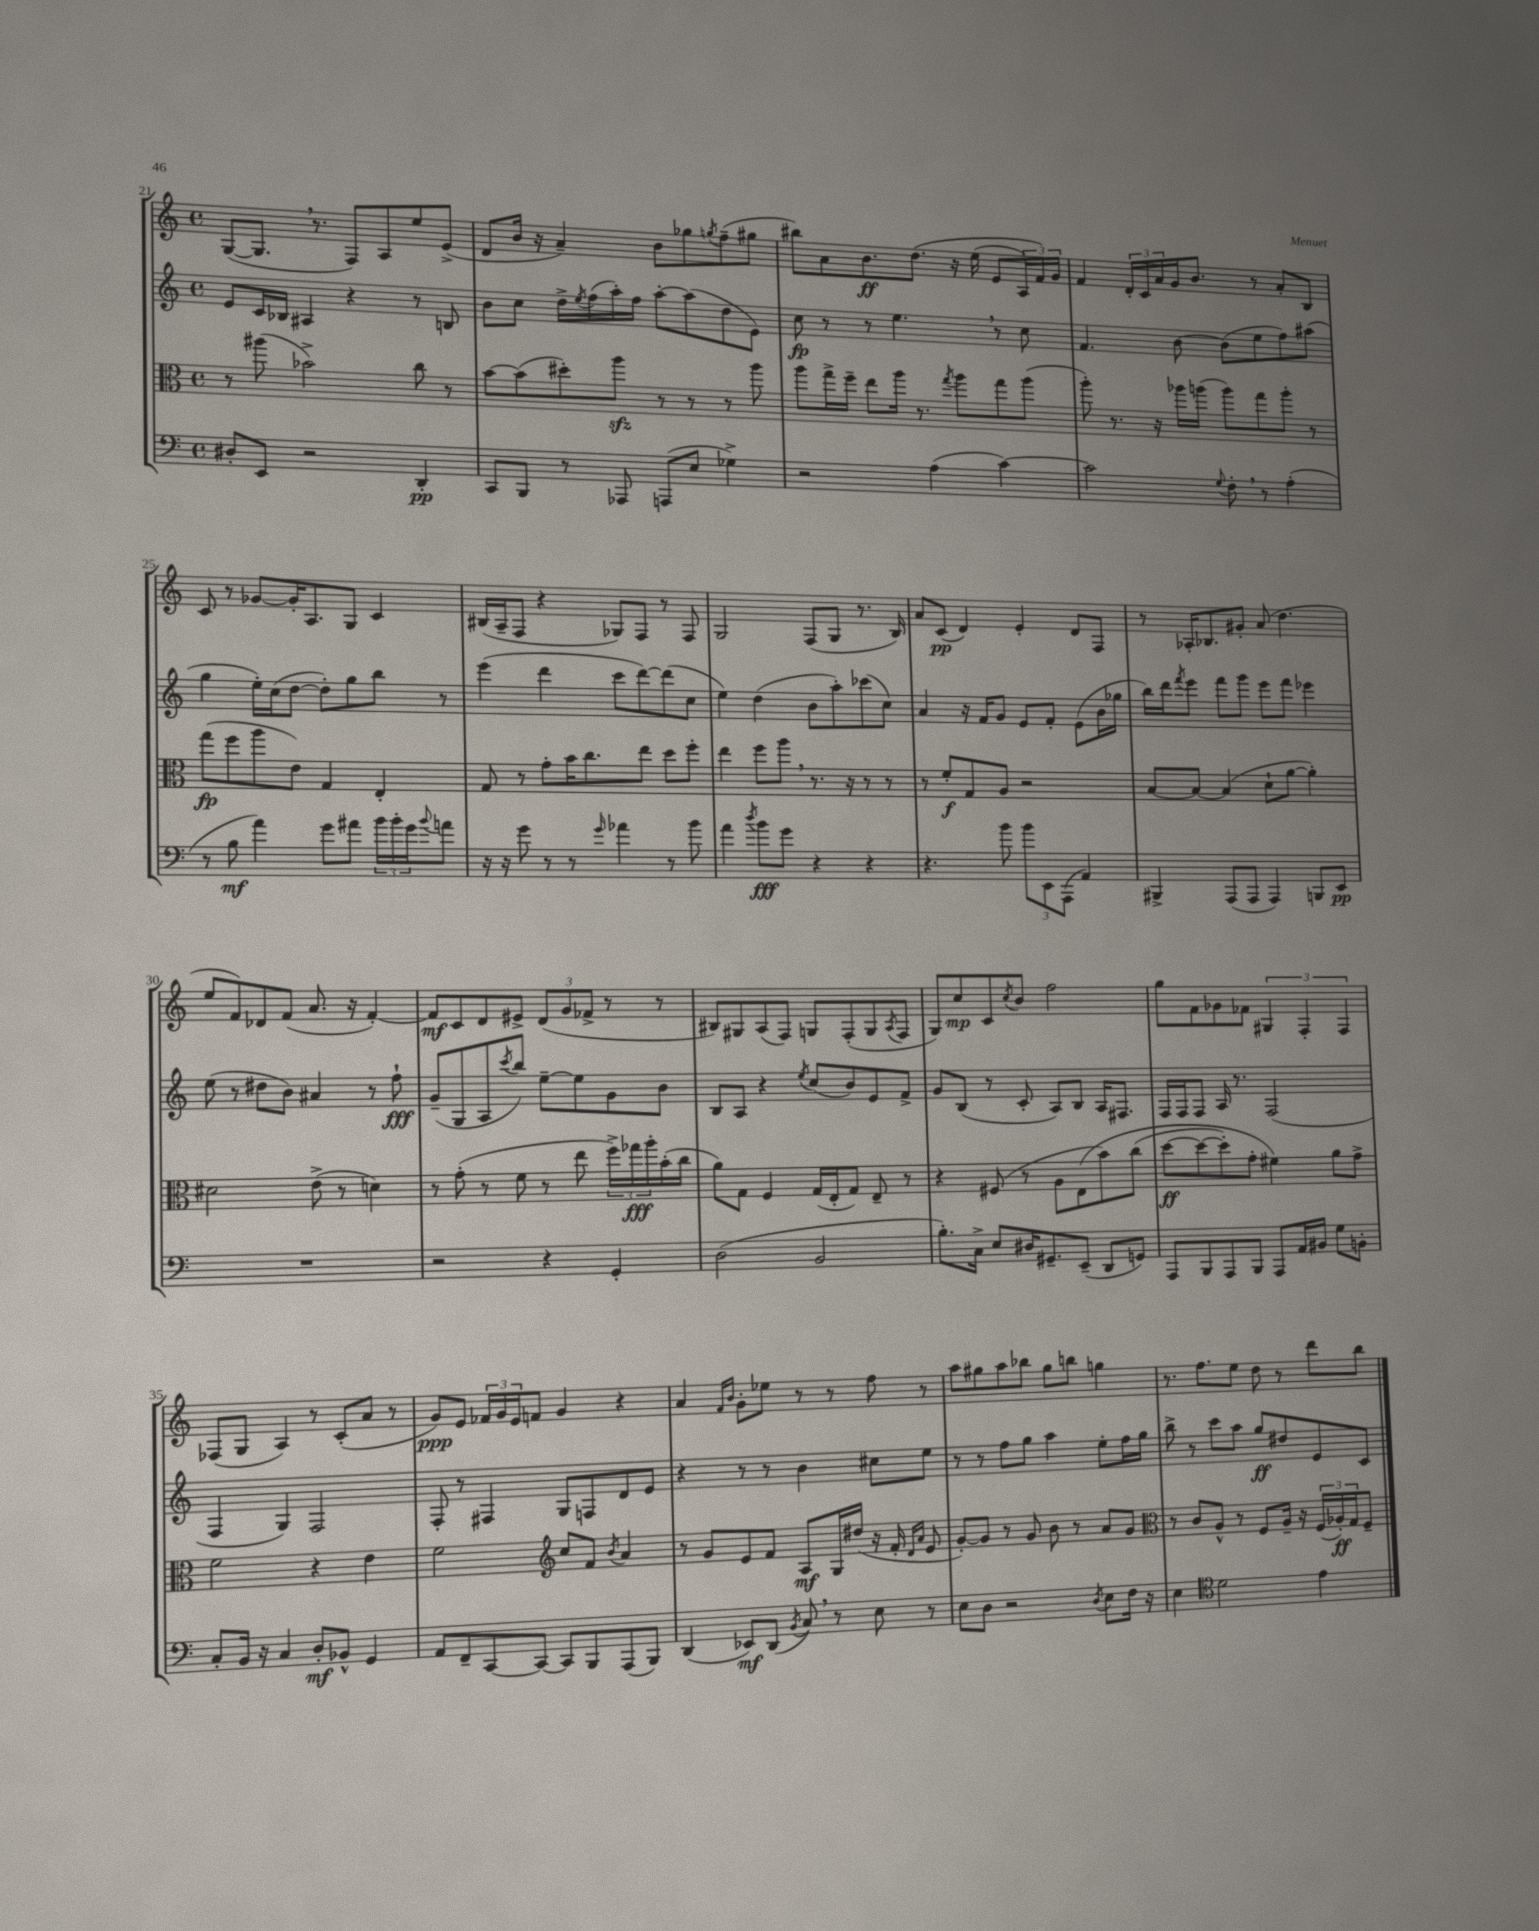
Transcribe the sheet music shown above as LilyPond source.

<<
\new StaffGroup <<
\new Staff = "s0" {
    \clef treble \key c \major \defaultTimeSignature \time 4/4
    g8~( g8. \breathe r8. f8) a8 e''8 e'8->( |
    d'8 b'16 r16 a'4--) b'8 ges''8 \acciaccatura { g''8 } f''8--( gis''8 |
    bis''8) a'8 b'8.\ff d''8.\( r16 e''16( e'8 \tuplet 3/2 { a16) f'16\) g'16 } |
    f'4 \tuplet 3/2 { d'16-. c'16 a'16 } g'16 b'8. r8 a'8-. b8 |
    c'8 r8 ges'8~ ges'16-. a8. g8 c'4 |
    bis16( a16-- f8 r4 ges8) f8 r8 f8 |
    g2 f8( g8 r8. b16) |
    a'8 c'8\pp( d'4) e'4-. d'8 f8 |
    r8 aes16-. bes8. gis'8-. a'8( d''4. |
    e''8 f'8) des'8 f'8( a'8. r16 f'4~-.) |
    f'8\mf c'8 d'8 eis'8-> \tuplet 3/2 { d'8( g'8 fes'8-> } r8 r8 |
    bis8) gis8 a8( f8) g8 f8-.( g8 \acciaccatura { a8 } f8 |
    g8) c''8\mp c'8 \acciaccatura { c''8 } b'8 f''2 |
    g''8 f'8 ges'8 fes'8 \tuplet 3/2 { gis4 f4-. f4 } |
    fes8( g8 a4) r8 c'8-.( a'8 r8 |
    g'8\ppp) e'8 \tuplet 3/2 { fes'16 g'16 e'16 } f'8 g'4 r4 |
    a'4 \grace { f'16 b'16 } g'8-. ees''8 r8 r8 f''8 r8 |
    a''8 gis''8 a''8 bes''8 gis''8 b''8 g''4 |
    r8. f''8. e''8 d''8 r8 d'''8 b''8 \bar "|." |
}
\new Staff = "s1" {
    \clef treble \key c \major \defaultTimeSignature \time 4/4
    e'8 c'16 bes16 ais4 r4 r8 b8 |
    b'8 c''8 d''16-> \acciaccatura { e''8 } f''16( a''16-.) f''16 a''8~-. a''8( d''8 e'8) |
    c''8\fp r8 r8 e''4. \breathe r8 c''8 |
    f'4. b'8~ b'8( e''8 f''8) ais''8( |
    g''4 e''16-.) c''16( d''8~ d''8-.) g''8 b''8 r8 |
    e'''4( d'''4 c'''8 d'''8~) d'''8( c''8 |
    e''4) d''4( b'8 a''8-.) ces'''8( c''8) |
    a'4 r16 f'16 g'8 e'8 f'8-. e'8( b'16 ges''16 |
    b''16) d'''16 \acciaccatura { f'''8 } e'''8 f'''8 g'''8 e'''8 f'''8 ees'''4 |
    e''8( r8 dis''8 b'8) ais'4 r8 f''8-!\fff |
    g'8--( g8 a8 \acciaccatura { c'''8 } b''8) e''8~-- e''8 g'8 b'8 |
    b8 a8 r4 \acciaccatura { e''8 } c''8( b'8) e'8 f'8-> |
    g'8 b8( r8 c'8-. a8) b8 a16 fis8. |
    f16 f16 f8 a16 r8. f2( |
    f4 g4) f2 |
    f8-. r8 fis4 g8 f8 d'8 e'8 |
    r4 r8 r8 b'4 cis''8 e''8 |
    r8 r8 f''8 g''8 a''4 e''8-. f''16 g''16 |
    b''8-> r8 c'''8 a''8 g''8\ff dis''8 e'8 c'8 \bar "|." |
}
\new Staff = "s2" {
    \clef alto \key c \major \defaultTimeSignature \time 4/4
    r8 ais''8( bes'2->) c''8 r8 |
    b'8~ b'8( dis''8-.) a''8\sfz r8 r8 r8 a''8 |
    a''8 g''16-> f''16-- e''8 a''16 r8. \acciaccatura { g''8 } a''8 g''8 a''8( |
    a''8-.) r8. r16 aes''16 a''16( a''8) g''8 a''8-. r8 |
    g''8\fp( f''8 a''8 e'8) g4 e4-. |
    g8 r8 g'8-. b'16 c''8. e''8 d''8 f''8-. |
    e''4 f''8 a''8 \breathe r8. r16 r8 r8 |
    r8 f'8-.\f g8 a8 r2 |
    b8~ b8~ b4( d'8-! a'8~ a'4-.) |
    dis'2 e'8->( r8 d'4) |
    r8 g'8-.( r8 f'8 r8 e''8 \tuplet 3/2 { f''16->) ges''16\fff a''16-. } b'16-.( c''16 |
    a'8) g8 f4 g16( e16-. g8) e8-- r8 |
    r4 fis8( r8 a8 e8\( b'8) c''8( |
    d''8~\ff d''8~ d''8-.) g'8-. fis'4\) a'8 g'8-> |
    f'2 r4 e'4 |
    f'2 \clef treble c''8 f'8 \acciaccatura { b'8 } a'4 |
    r8 g'8 e'8 f'8 a8\mf g16 dis''16( r16 f'16-. \grace { d'16 a'16 } e'8 |
    g'8~-.) g'8 r8 g'8 b'8 r8 a'8 g'8 |
    \clef alto r8 c'8 a8-^ r8 f8 a16-- r16 \tuplet 3/2 { f16( aes16-.\ff) g16 } f8-- \bar "|." |
}
\new Staff = "s3" {
    \clef bass \key c \major \defaultTimeSignature \time 4/4
    dis8-. e,8 r2 d,4-.\pp |
    c,8 b,,8 r8 aes,,8 a,,8( e8 ges4->) |
    r2 a4( c'4~) |
    c'2 \appoggiatura { g8 } f8-. \breathe r8 a4-.( |
    r8 b8\mf a'4) g'8 ais'8 \tuplet 3/2 { b'16 b'16-. g'16 } \appoggiatura { b'8 } a'8 |
    r16 r16 g'8 r8 r8 \grace { g'16 } aes'4 r8 b'8 |
    a'4 \acciaccatura { d''8 } b'8\fff g'8 r4 r4 |
    r4. b'8 \tuplet 3/2 { b'8 e,8 a,,8( } a,4) |
    bis,,4-> a,,8( a,,8 a,,4) b,,8 e,8\pp |
    R1 |
    r2 r4 g,4-. |
    d2( b,2 |
    b8.-.) c16-> e8 dis16 gis,8.-- e,8--( d,8 g,8) |
    a,,8 b,,8 a,,8 b,,8 a,,8 a,16 bis,16 g8 b,8-. |
    c8-. b,16 r16 c4 d8-.\mf bes,8-^ g,4 |
    a,8 f,8-- c,8~ c,8~ c,8 b,,8 a,,8( b,,8) |
    d,4( ees,8\mf) d,8( \acciaccatura { b,8 } c8) \breathe r8 e8 r8 |
    e8 d8 r2 \acciaccatura { d8 } e8 f16 r16 |
    e4 \clef tenor d'2 e'4 \bar "|." |
}
>>
>>
\layout { \context { \Score currentBarNumber = #21 } }
